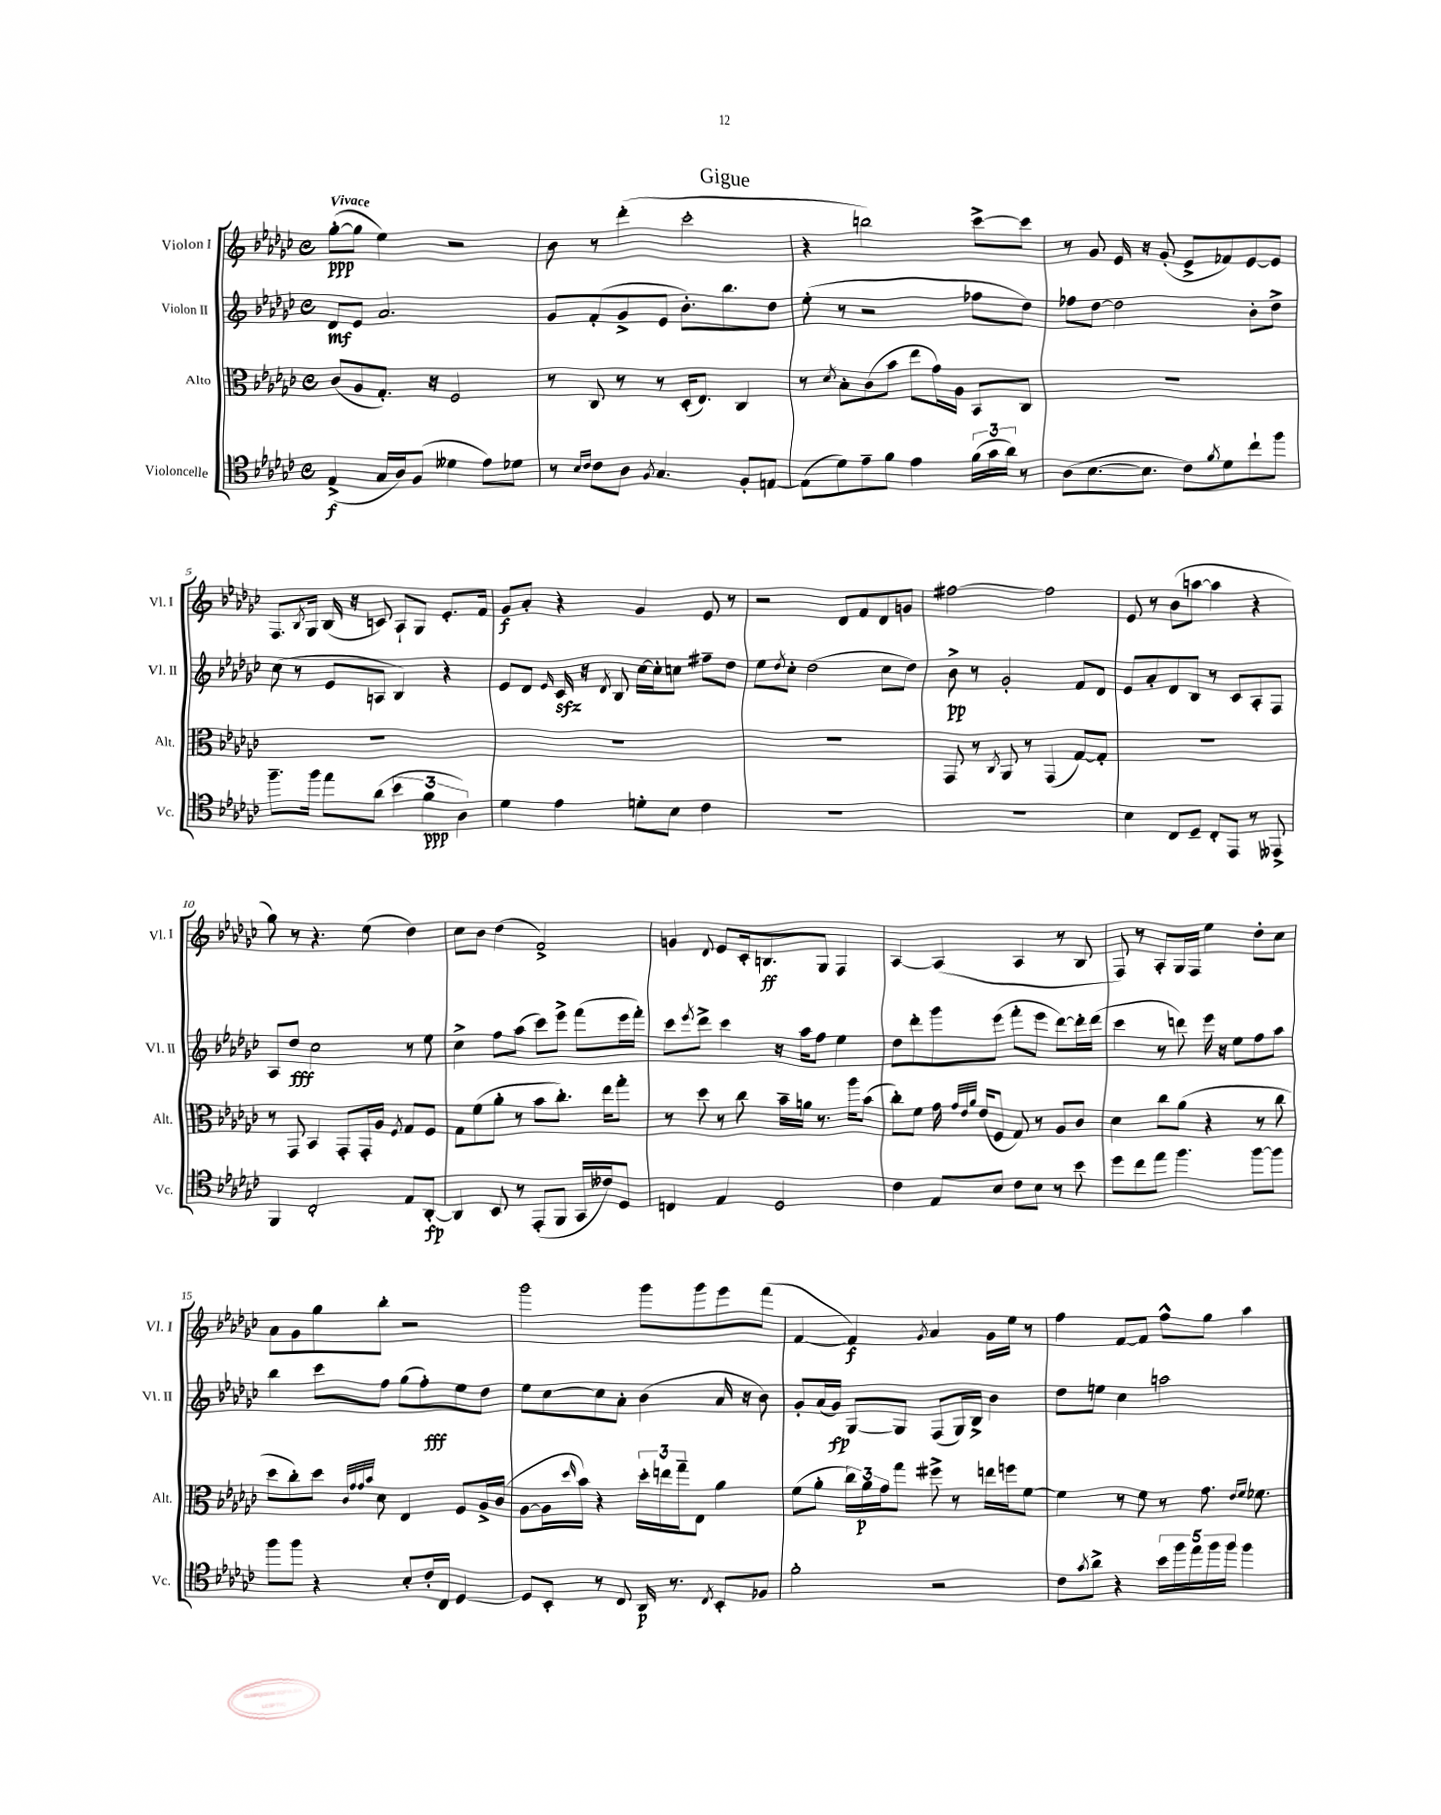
\header { title = "Gigue" }
<<
\new StaffGroup <<
\new Staff = "s0" \with { instrumentName = "Violon I" shortInstrumentName = "Vl. I" } {
    \clef treble \key ges \major \defaultTimeSignature \time 4/4 \tempo "Vivace"
    ges''8~-.\ppp( ges''8 ees''4) r2 |
    bes'8 r8 des'''4-.( ces'''2-. |
    r4 b''2) ces'''8~-> ces'''8 |
    r8 ges'8 ees'16 r16 ges'8-.( ees'8-> fes'8) ees'8~ ees'8 |
    f8. \acciaccatura { bes8 } ges16 bes16( r16 c'8) aes8-! ges8 ees'8.-. f'16 |
    ges'8\f aes'8-. r4 ges'4 ees'8 r8 |
    r2 des'8 f'8 des'8 g'8 |
    fis''2~ fis''2 |
    ees'8 r8 bes'8( a''8~ a''4 r4 |
    ges''8) r8 r4. ees''8( des''4) |
    ces''8 bes'8 des''4( f'2->) |
    g'4 \appoggiatura { des'8 } ees'8 ces'16-. b8.\ff ges8 f4 |
    aes4~ aes4( aes4 r8 bes8 |
    f8) r8 aes8-. ges16 f16 ees''4 des''8-. ces''8 |
    aes'8 ges'8 ges''8 bes''8-. r2 |
    ges'''2 ges'''8 ges'''8 ees'''8 f'''8( |
    f'4~ f'4\f) \acciaccatura { ges'8 } aes'4 ges'16 ees''16 r8 |
    f''4 f'8~ f'8 f''8-^ ges''8 aes''4 \bar "|." |
}
\new Staff = "s1" \with { instrumentName = "Violon II" shortInstrumentName = "Vl. II" } {
    \clef treble \key ges \major \defaultTimeSignature \time 4/4
    des'8\mf ees'8 aes'2. |
    ges'8 f'8-.( ges'8-> ees'8 bes'8.-.) bes''8. des''8 |
    ees''8-.( r8 r2 fes''8 des''8) |
    fes''8 des''8~ des''2 bes'8-. des''8-> |
    ces''8( r8 ees'8 a8 bes4) r4 |
    ees'8 des'8 \grace { ees'16 } ces'16\sfz r16 \acciaccatura { des'8 } bes8 ces''16~ ces''16-. c''8 fis''8-- des''8 |
    ees''8 \acciaccatura { des''8 } ces''8-. des''2( ces''8 des''8) |
    bes'8->\pp r8 ges'2-. f'8 des'8 |
    ees'8 aes'8-. des'8 bes8 r8 ces'8 aes8-. f8 |
    aes8 des''8\fff ces''2 r8 ees''8 |
    ces''4-> f''8 aes''8( ces'''8) ees'''8-> f'''8( ees'''16 f'''16-.) |
    ces'''8 \acciaccatura { ees'''8 } des'''8-> ces'''4 r16 aes''16 f''8 ees''4 |
    des''8 des'''8-. ges'''8 ees'''8( f'''8-. ees'''8 des'''8~) des'''16-. des'''16( |
    ces'''4 r8 d'''8) ees'''16 r16 ees''8 f''8 aes''8 |
    bes''4 ces'''8 f''8 ges''8( f''8-.\fff) ees''8 des''8 |
    ees''8 ces''8~ ces''8 aes'8-. bes'4( aes'16 r16 bes'8) |
    ges'8-. aes'16( ges'16\fp) ges8~ ges8 f8( ges16) bes16-> bes'4 |
    des''8 e''8 ces''4 a''2 \bar "|." |
}
\new Staff = "s2" \with { instrumentName = "Alto" shortInstrumentName = "Alt." } {
    \clef alto \key ges \major \defaultTimeSignature \time 4/4
    ces'8( aes8 ges8.-.) r16 f2 |
    r8 ces8 r8 r8 des16-.( ees8.) ces4 |
    r8 \acciaccatura { des'8 } bes8-. ces'8( bes'8 ees''8 ges'16) aes16 bes,8 ces8 |
    R1 |
    R1 |
    R1 |
    R1 |
    ges,8 r8 \acciaccatura { ces8 } aes,8 r8 ges,4( ges8~) ges8-. |
    R1 |
    r8 ges,8 bes,4 ges,8-. ges,16-. aes16 \acciaccatura { f8 } ges8 f8 |
    ges8 f'8( aes'8-. r8 bes'8 ces''8.-.) ees''16 ges''8-. |
    r8 des''8 r8 ces''8 bes'16-- a'16 r8. aes''16 bes'8( |
    ces''8-.) f'8 ges'16 \grace { ges'32 ees'32 aes'32 } ees'16( f8 ges8) r8 aes8 ces'8 |
    des'4 ces''8 aes'8( r4 r8 ces''8 |
    des''8 ces''8-.) des''8 \grace { ces'32 ges'32 ges'32 bes'32 } des'8 ees4 f8 aes16-> ces'16( |
    aes8~ aes16 \grace { des''16 } bes'16) r4 \tuplet 3/2 { des''16-. e''16 ges''16-- } ees8 aes'4 |
    f'8( aes'8-. \tuplet 3/2 { ces''16) aes'16\p ges'16 } ges''8 fis''8-> r8 e''16 f''16 f'8~ |
    f'4 r8 f'8 r8 ges'8. \grace { ees'16 f'16 } fes'8. \bar "|." |
}
\new Staff = "s3" \with { instrumentName = "Violoncelle" shortInstrumentName = "Vc." } {
    \clef tenor \key ges \major \defaultTimeSignature \time 4/4
    ees4->\f( ges16 aes16) f8( deses'4 ees'8) des'8 |
    r8 \grace { bes16 ces'16 } ces'8 aes8 \acciaccatura { f8 } ges4. f8-. e8~ |
    e8( des'8) ees'8-- f'8 ees'4 \tuplet 3/2 { f'16( ges'16 aes'16) } r8 |
    aes8( bes8.~ bes8. ces'8) \acciaccatura { f'8 } des'8 ces''8-! f''8 |
    f''8.-- f''16 ees''8 aes'8( \tuplet 3/2 { bes'4 f'4\ppp aes4) } |
    des'4 ees'4 d'8-. bes8 ces'4 |
    R1 |
    R1 |
    bes4 ces8 des8-- ces8-. ees,8 r8 eeses,8-> |
    f,4 ces2-. ees8 aes,8~-.\fp |
    aes,4 bes,8 r8 ees,8-.( f,8 ges,16 ceses'16) des8 |
    c4 ees4 des2 |
    ces'4 ees8 bes8 ces'8 bes8 r8 bes'8 |
    des''8 ces''8 ees''8 f''4. f''8~ f''8 |
    f''8 f''8 r4 bes8-. ces'16-. ces16 des4~ |
    des8 bes,8-. r8 ces8 aes,16\p r8. \acciaccatura { ces8 } bes,8-. fes8 |
    f'2-. r2 |
    ces'8 \acciaccatura { ges'8 } aes'8-> r4 \tuplet 5/4 { bes'16 f''16 ees''16 f''16 f''16 } f''4 \bar "|." |
}
>>
>>
